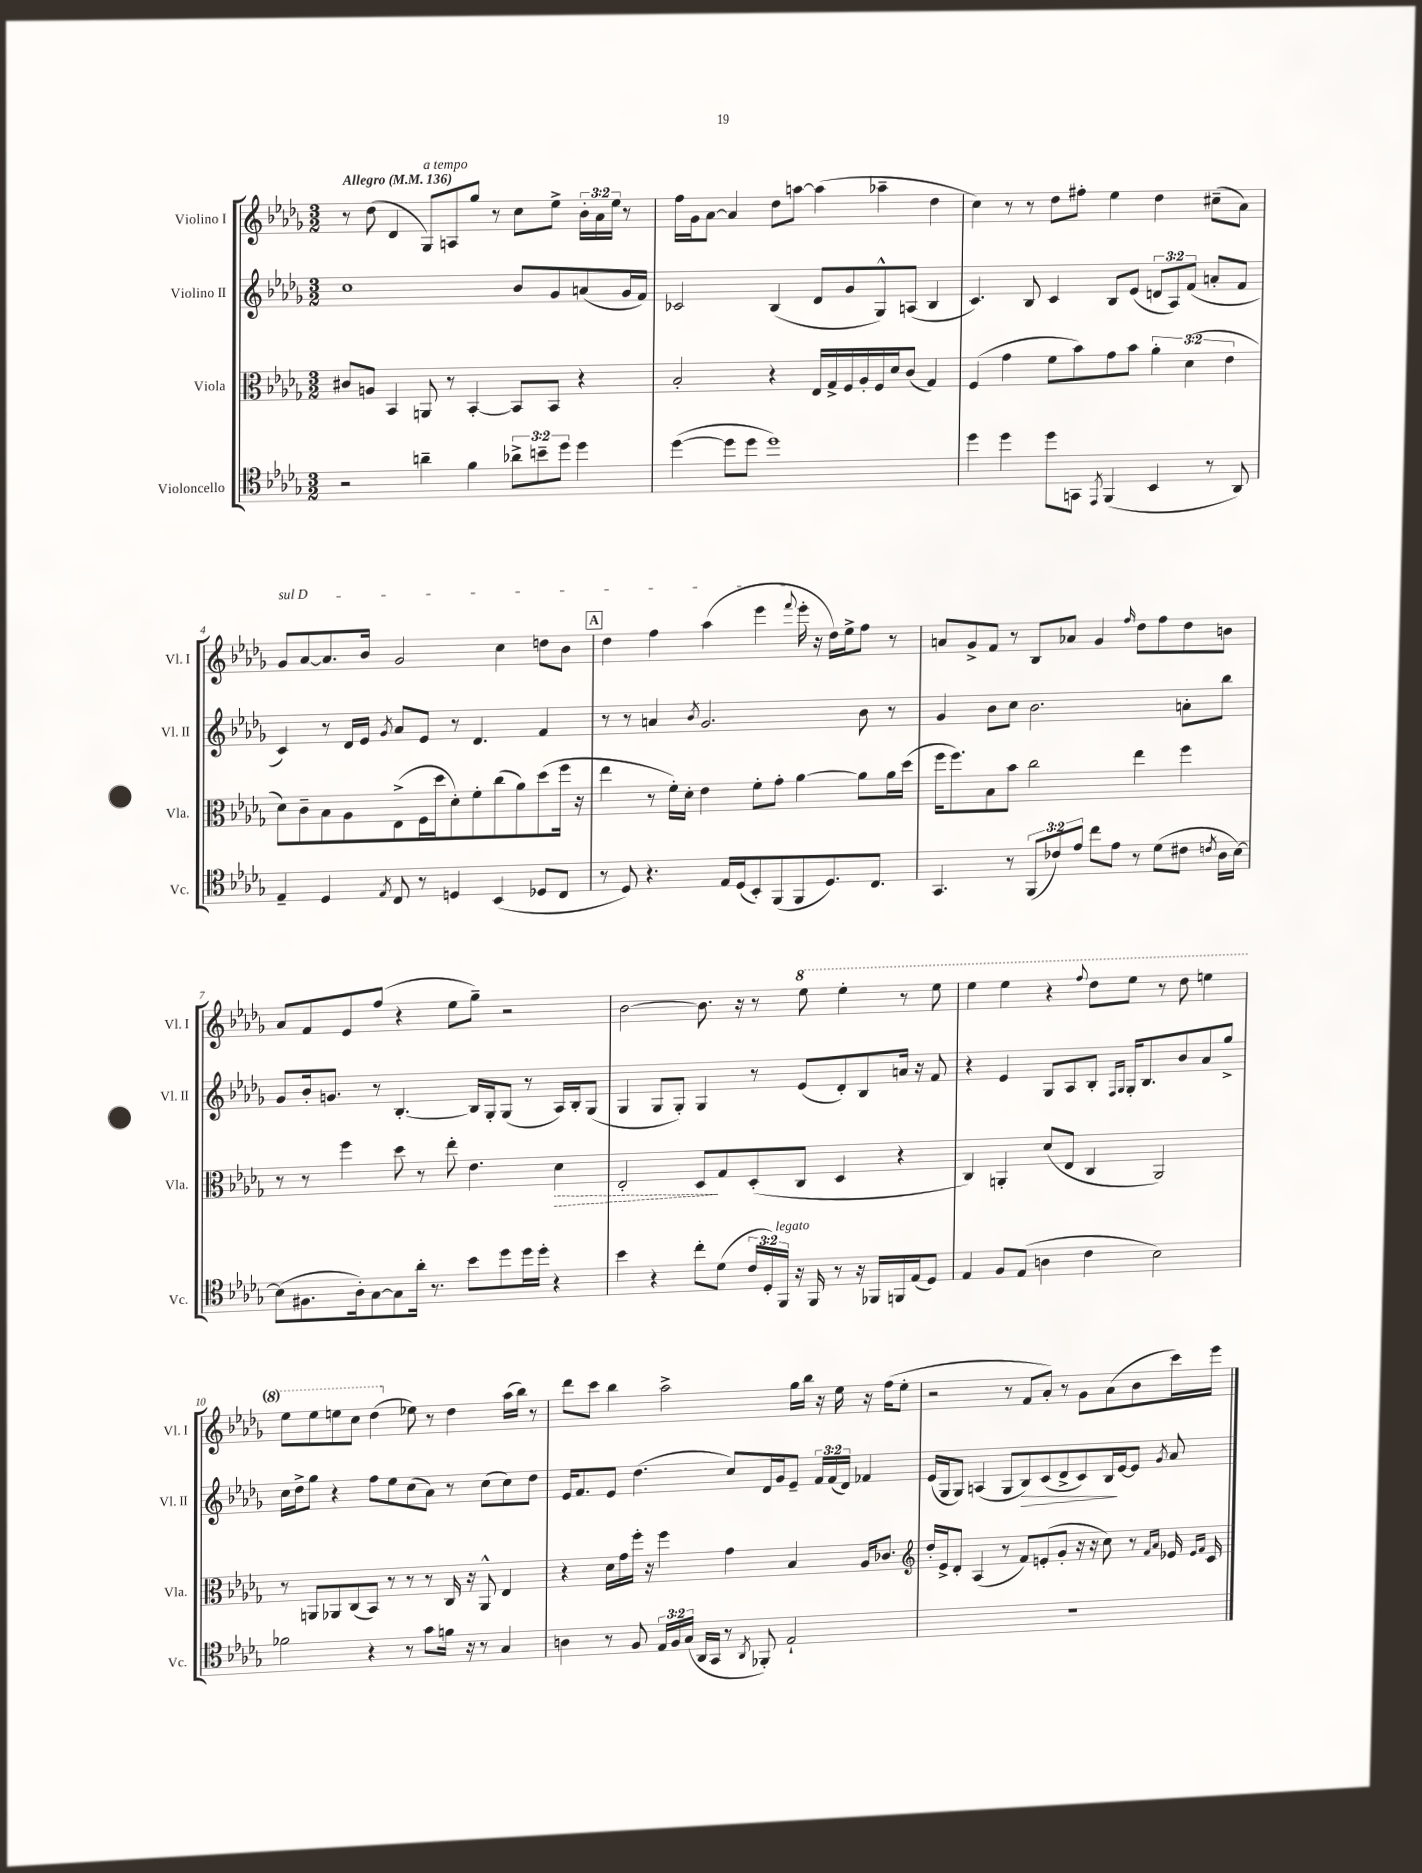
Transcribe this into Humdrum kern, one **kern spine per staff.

**kern	**kern	**kern	**kern
*staff4	*staff3	*staff2	*staff1
*clefC4	*clefC3	*clefG2	*clefG2
*k[b-e-a-d-g-]	*k[b-e-a-d-g-]	*k[b-e-a-d-g-]	*k[b-e-a-d-g-]
*M3/2	*M3/2	*M3/2	*M3/2
*MM136	*MM136	*MM136	*MM136
2r	8c#	1cc	8r
.	8A	.	(8dd-
.	4BB-	.	4d-
4a~	8AA	.	8G-)
.	8r	.	8A
4f	[4BB-'	.	8gg-
.	.	.	8r
12a-^	8BB-]	8b-	8cc
12b~	.	.	.
.	8BB-	8g-	8ee-^
12dd-	.	.	.
4dd-	4r	(8a	24b-'
.	.	.	24a-
.	.	.	24ee-
.	.	16g-	8r
.	.	16f)	.
=	=	=	=
([4dd-	2B-'	2c-	16ff
.	.	.	16g-
.	.	.	[8a-
8dd-]	.	.	4a-]
8dd-	.	.	.
1dd-)	4r	(4B-	8dd-
.	.	.	[8aa
.	16E-	8d-	(4aa]
.	16G-^	.	.
.	16F	8g-	.
.	16A-'	.	.
.	16F	8G-^^)	4aa-~
.	16d-	.	.
.	(8c	(8A	.
.	4G-)	4B-	4dd-
=	=	=	=
4dd-	(4F	4.c)	4cc)
4dd-	4g-	.	8r
.	.	8B-	8r
8dd-	8f	4c	8dd-
8GG	8b-)	.	8ff#'
8qEE-	.	.	.
(4FF	8g-	8B-	4ee-
.	8b-	(8e-	.
4BB-	6a-'	12d	4dd-
.	.	12A-)	.
.	(6d-	(12f	.
8r	.	8a'	(8cc#~
.	6e-	.	.
8AA-)	.	8f	8a-)
=	=	=	=
4E-~	8d-)	4c)	8g-
.	8c~	.	[8a-
4D-	8B-	8r	8.a-]
.	8A-	16d-	.
.	.	16e-	16b-
8qE-	.	8qg-	.
8C	(8E-^	8a-	2g-
8r	16F	8e-	.
.	16dd-	.	.
4D	8d-')	8r	.
.	8f'	4.d-	.
(4BB-	(8cc	.	4cc
.	8a-)	.	.
8D-	(8dd-	4f	8dd
8C	16ff	.	8b-
.	16r	.	.
=	=	=	=
8r	4ee-	8r	4dd-
8D-)	.	8r	.
4.r	8r	4a	4ff
.	16f')	.	.
.	16d-'	.	.
.	.	8qb-	.
.	4e-	2.g-	(4aa-
16E-	.	.	.
(16D-	.	.	.
8BB-')	8f'	.	4eee-
(8FF	8g-'	.	.
.	.	.	8qqfff
8FF	[4a-	.	16eee-'
.	.	.	16r
8.D-)	.	.	16dd-)
.	.	.	16ee-^
.	8a-]	8b-	8ff
8.C	.	.	.
.	16a-	8r	8r
.	(16dd-	.	.
=	=	=	=
4.GG-	16ff	4g-	8a
.	8.ff)	.	.
.	.	.	8g-^
.	8B-	8b-	8f
8r	8b-	8cc	8r
(12FF	2cc	2.b-	8B-
12c-)	.	.	.
.	.	.	8a-
12e-	.	.	.
8cc	.	.	4g-
8e-	.	.	.
.	.	.	16qqff
8r	4ee-	.	8dd-
(8d-	.	.	8ff
8c#	4ff	8a'	8dd-
8qc	.	.	.
16A-	.	8bb-	8b
[16B-)	.	.	.
=	=	=	=
(8B-]	8r	8g-	8a-
8.F#	8r	16b-'	8f
.	.	8.g	.
.	4ff	.	8e-
16A-')	.	.	.
[8G-	.	8r	(8ff
8G-]	8dd-	[4.B-'	4r
16a-'	8r	.	.
8.r	.	.	.
.	8ee-'	.	8ee-
8b-	4.e-	16B-]	8gg-~)
.	.	16G-'	.
8dd-	.	(8G-	2r
16dd-	.	8r	.
16dd-'	.	.	.
4r	4d-	16A-)	.
.	.	16B-'	.
.	.	(8G-	.
=	=	=	=
4b-	2E-'	4G-	[2b-
4r	.	8G-	.
.	.	8G-')	.
8cc'	8D-	4G-	8.b-]
(8d-	8G-	.	.
.	.	.	16r
24c	(8D-'	8r	8r
24D-')	.	.	.
24FF	.	.	.
16r	8C	(8e-	8eee-
16FF	.	.	.
8r	4D-	8d-')	4eee-'
16r	.	8B-	.
16FF-	.	.	.
16FF	4r	16a	8r
(16E-	.	16r	.
8D-)	.	8f	8eee-
=	=	=	=
4E-	4C)	4r	4eee-
8F	4AA'	4e-	4eee-
(8E-	.	.	.
4A	(8d-	8G-	4r
.	8E-	8A-	.
.	.	.	8qqfff
4c	4C	8B-'	8ddd-
.	.	16qqF	.
.	.	16qqG-	.
.	.	16G-'	8eee-
.	.	8.B-	.
2B-)	2AA)	.	8r
.	.	8b-	8ddd-
.	.	8a-	4eee
.	.	8gg-^	.
=	=	=	=
2f-	8r	16cc	8eee-
.	.	16dd-^	.
.	8AA	8gg-	8eee-
.	8AA-	4r	8eee
.	(8C	.	8ccc
4r	8BB-)	8ff	(4ddd-
.	8r	8ee-	.
8r	8r	(8cc	8ee-)
8g-	8r	8a-)	8r
16f	16C	8r	4dd-
16r	16r	.	.
8r	8AA-^^	(8cc	.
4G-	4E-	8cc)	(16aa-
.	.	.	16bb-)
.	.	8dd-	8r
=	=	=	=
4A	4r	16e-	8ddd-
.	.	8.f	.
.	.	.	8ccc
8r	16d-	8e-	4bb-
.	16g-	.	.
8F	16ff'	(4.dd-	.
.	16r	.	.
24E-	4ff	.	2aa-^
24F	.	.	.
(24G-	.	.	.
16AA-	.	.	.
16GG-	.	.	.
8r	4g-	8cc)	.
8qAA-	.	.	.
8FF-')	.	16d-	.
.	.	16g-	.
2E-`	4B-	8e-~	16gg-
.	.	.	16bb-
.	.	24f	16r
.	.	(24f	.
.	.	.	16ee-
.	.	24d-)	.
.	16A-	4f-	16r
.	8.c-	.	(16ff
.	.	.	8ee-'
=	=	=	=
*	*clefG2	*	*
1.r	16dd-'	(16e-	2r
.	16e-^	16G-	.
.	8d-'	8G-)	.
.	(4A-	(4A	.
.	8r	8G-	8r
.	8f)	8B-)	8f
.	(8e'	(8c	8a-')
.	8g-'	8d-^	8r
.	16r	8c)	8g-
.	16r	.	.
.	8cc)	16B-	(8a-
.	.	[16e-	.
.	8r	8e-]	8b-
.	16qqf	.	.
.	16qqa-	8qg-	.
.	16e-	8a-	16ccc)
.	16qqe-	.	.
.	16qqf	.	.
.	16c	.	16eee-
==	==	==	==
*-	*-	*-	*-
